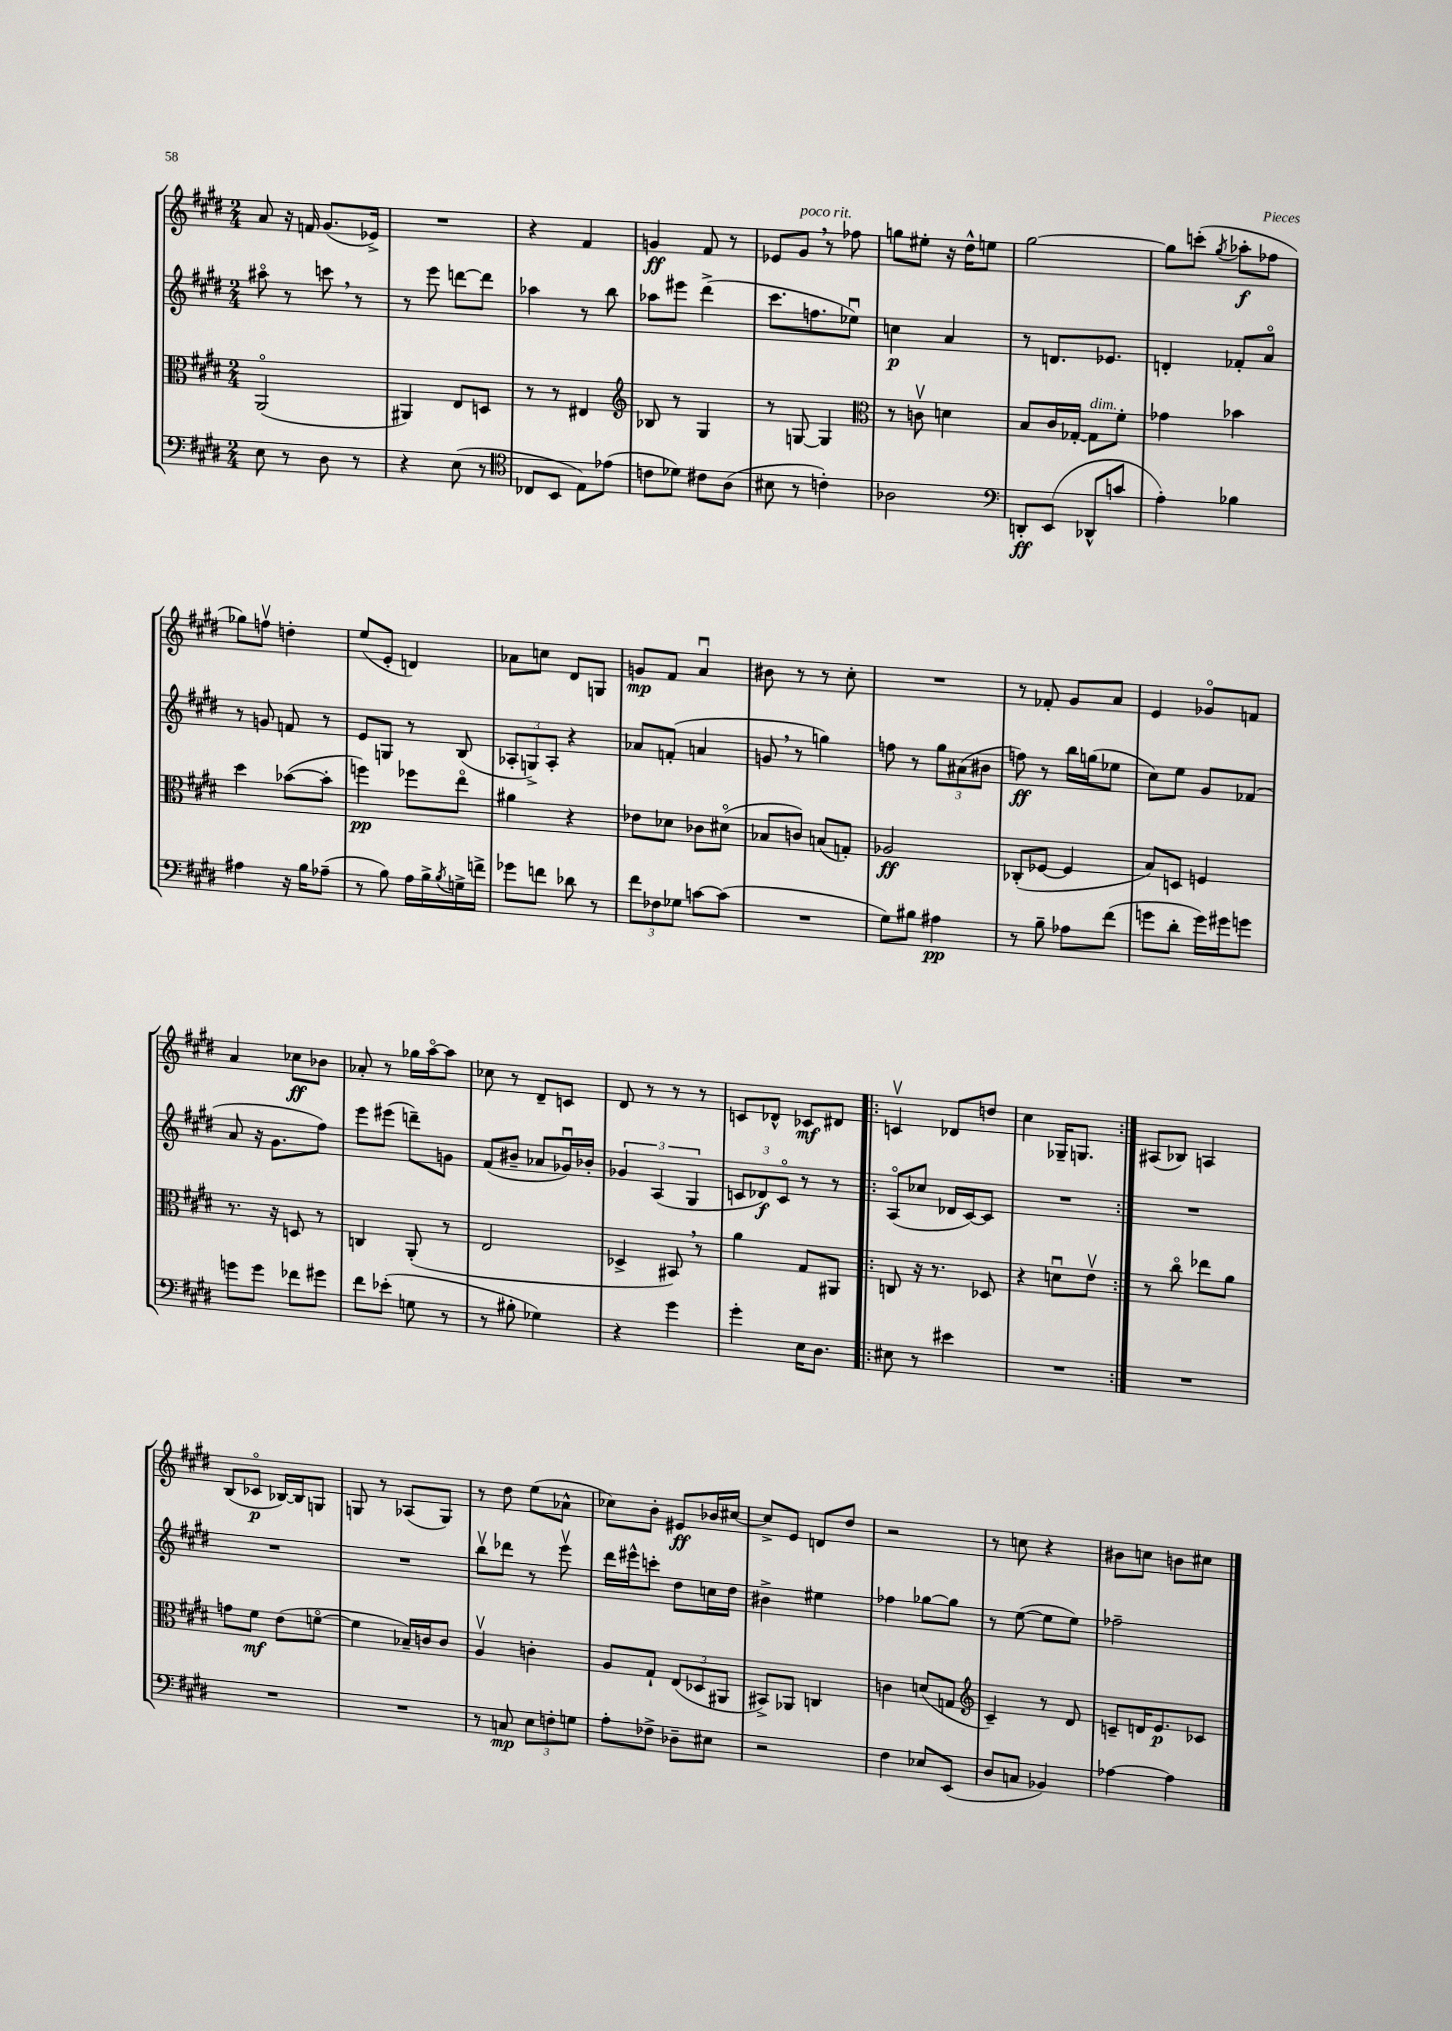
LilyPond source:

<<
\new StaffGroup <<
\new Staff = "s0" {
    \clef treble \key e \major \numericTimeSignature \time 2/4
    a'8 r16 f'16 gis'8.( ees'16->) |
    R2 |
    r4 fis'4 |
    g'4\ff fis'8 r8 |
    ees'8 gis'8^\markup { \italic "poco rit." } \breathe r8 fes''8 |
    g''8 eis''8-. r16 dis''16-^ e''8 |
    gis''2~ |
    gis''8 c'''8-.( \acciaccatura { gis''8 } aes''8-.\f fes''8 |
    ges''8) f''8\upbow d''4-. |
    e''8( e'8-. d'4) |
    aes'8 c''8 dis'8 g8 |
    g'8\mp fis'8 a'4\downbow |
    bis'8 r8 r8 cis''8-. |
    R2 |
    r8 fes'8-. gis'8 a'8 |
    e'4 ges'8\flageolet f'8 |
    a'4 ces''8\ff bes'8 |
    aes'8-. r8 ges''16 a''16~\flageolet a''8 |
    ces''8 r8 dis'8-- c'8 |
    dis'8 r8 r8 r8 |
    c'8 des'8-^ ces'8\mf dis'8 |
    \repeat volta 2 { c'4\upbow des'8 d''8 |
    cis''4 ges16-- g8. | }
    ais8( bes8) a4 |
    b8( ces'8\flageolet\p bes16~) bes16 g8 |
    g8 r8 aes8( g8) |
    r8 dis''8 e''8( aes'8-^ |
    ces''8) b'8-. eis'8\ff bes'16 cis''16~ |
    cis''8-> e'8 d'8 dis''8 |
    r2 |
    r8 c''8 r4 |
    bis'8 c''8 b'8 cis''8 \bar "|." |
}
\new Staff = "s1" {
    \clef treble \key e \major \numericTimeSignature \time 2/4
    ais''8\flageolet r8 c'''8 \breathe r8 |
    r8 e'''8 d'''8~ d'''8 |
    aes''4 r8 b''8 |
    aes''8 eis'''8 dis'''4->( |
    cis'''8. f''8. ees''8\downbow) |
    c''4\p a'4 |
    r8 d'8. ees'8. |
    d'4-. fes'8-. a'8\flageolet |
    r8 g'8 f'8 r8 |
    e'8 g8 r8 b8( |
    \tuplet 3/2 { aes8-. g8->) aes8-. } r4 |
    aes'8 f'8-.( a'4 |
    g'8 \breathe r8 g''4) |
    f''8 r8 \tuplet 3/2 { gis''8 ais'8( bis'8 } |
    f''8\ff) r8 b''16 g''16( ees''8 |
    cis''8) e''8 gis'8 fes'8( |
    a'8 r16 gis'8. fis''8) |
    e'''8 eis'''8( d'''8--) g'8 |
    fis'8( bis'8-- aes'8 ges'16\downbow) bes'16-. |
    \tuplet 3/2 { ges'4 a4( gis4 } |
    \tuplet 3/2 { c'8 des'8\f) c'8\flageolet } r8 r8 |
    \repeat volta 2 { a8\flageolet( ces''8 des'16 cis'16~) cis'8 |
    R2 | }
    R2 |
    R2 |
    R2 |
    b''8\upbow des'''8 r8 e'''8\upbow |
    dis'''16 eis'''16-^ c'''8-. dis''8 c''16 dis''16 |
    bis'4-> eis''4 |
    fes''4 ges''8~ ges''8 |
    r8 e''8~( e''8 e''8) |
    fes''2-- \bar "|." |
}
\new Staff = "s2" {
    \clef alto \key e \major \numericTimeSignature \time 2/4
    a,2\flageolet( |
    ais,4) e8 d8 |
    r8 r8 eis4 |
    \clef treble bes8 r8 gis4 |
    r8 g8~ g4 |
    \clef alto r8 c'8\upbow d'4 |
    b8 cis'16 ges16~-. ges8^\markup { \italic "dim." } fis'8-. |
    ges'4 bes'4 |
    dis''4 bes'8~( bes'8-. |
    f''4\pp) fes''8 e''8\flageolet |
    ais'4 r4 |
    ees'8 des'8 ces'8 dis'8\flageolet( |
    bes8 c'8) b8( g8-.) |
    aes2\ff |
    ces8-.( fes8~ fes4 |
    b8) d8 f4 |
    r8. r16 d8 r8 |
    c4 a,8-.( r8 |
    e2 |
    des4-> bis,8) \breathe r8 |
    a'4 gis8 ais,8 |
    \repeat volta 2 { c8 r16 r8. des8 |
    r4 d'8\downbow e'8\upbow | }
    r8 cis''8\flageolet ees''8 a'8 |
    g'8 fis'8\mf e'8( f'8~\flageolet |
    f'4 bes16--) c'16 c'8 |
    a4\upbow c'4-. |
    a8 gis8-! \tuplet 3/2 { e8( des8 ais,8 } |
    bis,8->) aes,8 c4 |
    c'4 d'8( g8 |
    \clef treble cis'4--) r8 dis'8 |
    c'8-- d'16 e'8.\p ces'8 \bar "|." |
}
\new Staff = "s3" {
    \clef bass \key e \major \numericTimeSignature \time 2/4
    e8 r8 dis8 r8 |
    r4 e8( r8 |
    \clef tenor ces8 b,8 e8) ees'8( |
    c'8 des'8) cis'8 a8( |
    bis8 r8 c'4-.) |
    aes2 |
    \clef bass d,8-.\ff e,8( des,8-^ c'8 |
    a4-.) bes4 |
    ais4 r16 b16 aes8--( |
    r8 b8) a16 b16-> \acciaccatura { b8 } g16-> f'16-> |
    ges'8 f'8 des'8 r8 |
    \tuplet 3/2 { fis'8 fes8 ges8 } c'8~ c'8( |
    R2 |
    gis8) bis8 ais4\pp |
    r8 b8-- aes8 fis'8( |
    g'8 dis'8-. g'16) gis'16 g'8 |
    g'8 g'8 fes'8 gis'8 |
    fis'8 ees'8-.( g8 r8 |
    r8 bis8-. ges4) |
    r4 gis'4 |
    gis'4-. e16 dis8. |
    \repeat volta 2 { eis8 r8 eis'4 |
    R2 | }
    R2 |
    R2 |
    R2 |
    r8 c8\mp \tuplet 3/2 { e8 f8-. g8 } |
    a8-. fes8-> des8-- eis8 |
    r2 |
    fis4 ees8 e,8( |
    dis8 c8 bes,4) |
    aes4~ aes4 \bar "|." |
}
>>
>>
\layout { \context { \Score \remove "Bar_number_engraver" } }
